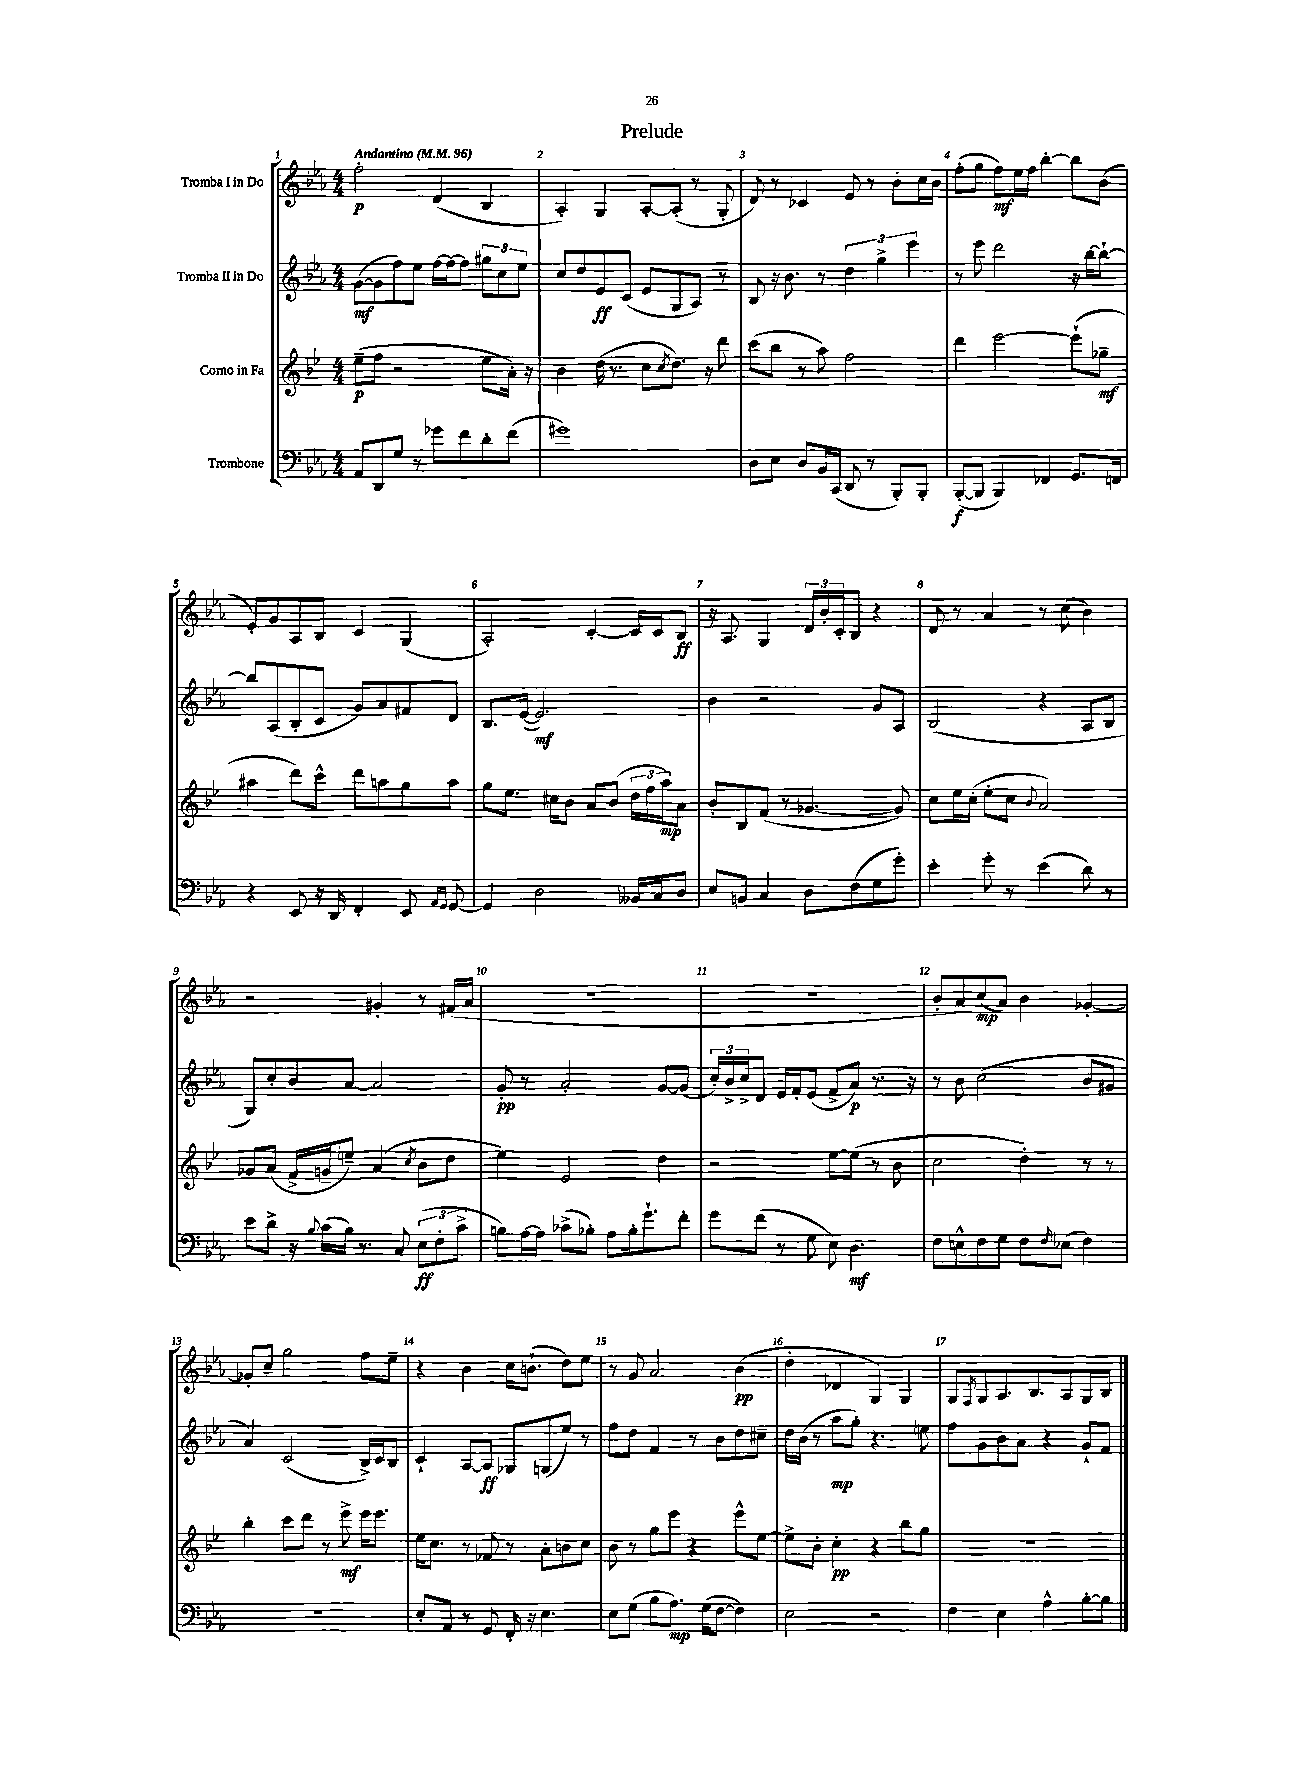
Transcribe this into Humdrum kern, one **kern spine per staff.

**kern	**dynam	**kern	**dynam	**kern	**dynam	**kern	**dynam
*part4	*part4	*part3	*part3	*part2	*part2	*part1	*part1
*staff4	*staff4	*staff3	*staff3	*staff2	*staff2	*staff1	*staff1
*I"Trombone	*	*I"Corno in Fa	*	*I"Tromba II in Do	*	*I"Tromba I in Do	*
*clefF4	*	*clefG2	*	*clefG2	*	*clefG2	*
*k[b-e-a-]	*	*k[b-e-]	*	*k[b-e-a-]	*	*k[b-e-a-]	*
*M4/4	*	*M4/4	*	*M4/4	*	*M4/4	*
*MM96	*	*MM96	*	*MM96	*	*MM96	*
=1	=1	=1	=1	=1	=1	=1	=1
!	!	!	!	!	!	!LO:TX:a:B:t=Andantino	!
8AA-/L	.	(8ee-~\L	p	([8g\L	mf	2ff'\	p
8DD/	.	8ff\J	.	8g\]	.	.	.
8G/J	.	2r	.	8ff\)	.	.	.
8r	.	.	.	8ee-\J	.	.	.
8g-X\L	.	.	.	[16ff\LL	.	(4d/	.
.	.	.	.	16ff\J_	.	.	.
8f\	.	.	.	8ff\J]	.	.	.
8d'\	.	8ee-\L	.	12gg#X\L	.	4B-/	.
.	.	.	.	12cc\	.	.	.
(8f\J	.	16a'\Jk)	.	.	.	.	.
.	.	.	.	12ee-\J	.	.	.
.	.	16r	.	.	.	.	.
=2	=2	=2	=2	=2	=2	=2	=2
1g#X)	.	4b-\	.	8cc/L	.	4A-'/)	.
.	.	.	.	8dd/	.	.	.
.	.	(16dd\	.	8e-/	ff	4G/	.
.	.	8.r	.	.	.	.	.
.	.	.	.	(8c/J	.	.	.
.	.	8cc\L	.	8e-/L	.	[8A-'/L	.
.	.	8qcc/	.	.	.	.	.
.	.	8.dd\J)	.	8G/	.	(8A-'/J]	.
.	.	.	.	8A-/J)	.	8r	.
.	.	16r	.	.	.	.	.
.	.	8ddd\	.	8r	.	8G'/	.
=3	=3	=3	=3	=3	=3	=3	=3
8D\L	.	(8ccc\L	.	8B-/	.	8d/)	.
8E-\J	.	8bb-\J	.	16r	.	8r	.
.	.	.	.	8.b-\	.	.	.
8D/L	.	8r	.	.	.	4c-X/	.
16BB-/L	.	8aa\)	.	8r	.	.	.
(16CC/JJ	.	.	.	.	.	.	.
8DD/	.	2ff\	.	6dd\	.	8e-/	.
8r	.	.	.	.	.	8r	.
.	.	.	.	6gg^\	.	.	.
8BBB-'/L)	.	.	.	.	.	8b-'\L	.
.	.	.	.	6eee-\	.	.	.
8BBB-'/J	.	.	.	.	.	16cc\L	.
.	.	.	.	.	.	16b-\JJ	.
=4	=4	=4	=4	=4	=4	=4	=4
([8BBB-'/L	f	4ddd\	.	8r	.	(8ff'\L	.
8BBB-/J]	.	.	.	8eee-\	.	8gg\J	.
4BBB-/)	.	[2eee-\	.	2ddd\	.	8ff\L)	mf
.	.	.	.	.	.	16ee-\L	.
.	.	.	.	.	.	16ff\JJ	.
4FF-X/	.	.	.	.	.	[4bb-'\	.
8.GG/L	.	(8eee-`\L]	.	16r	.	8bb-\L]	.
.	.	.	.	[16bb-\KL	.	.	.
.	.	8gg-X~\J	mf	8bb-`\J_	.	(8b-\J	.
16FFn/Jk	.	.	.	.	.	.	.
!!LO:LB:g=z
=5	=5	=5	=5	=5	=5	=5	=5
4r	.	4aa#X\	.	8bb-/L]	.	8e-'/L)	.
.	.	.	.	(8A-/	.	8g/	.
8EE-/	.	8ddd\L)	.	8B-'/	.	8A-/	.
16r	.	8ccc^^\J	.	8c/J	.	8B-/J	.
16DD/	.	.	.	.	.	.	.
4FF'/	.	8ddd\L	.	8g/L)	.	4c/	.
.	.	8aan\	.	8a-/	.	.	.
8EE-/	.	8gg\	.	8f#X/	.	(4G/	.
16qqAA-/LL	.	.	.	.	.	.	.
16qqGG/JJ	.	.	.	.	.	.	.
[8GG/	.	8aa\J	.	8d/J	.	.	.
=6	=6	=6	=6	=6	=6	=6	=6
4GG/]	.	8gg\L	.	8.B-/L	.	2A-'/)	.
.	.	8.ee-\J	.	.	.	.	.
.	.	.	.	([16e-/Jk	.	.	.
2D\	.	.	.	2.e-/])	mf	.	.
.	.	16cc#X\KL	.	.	.	.	.
.	.	8b-\J	.	.	.	.	.
.	.	8a/L	.	.	.	[4c'/	.
.	.	(8b-/J	.	.	.	.	.
16BB--X/LL	.	24dd\LL	.	.	.	16c/LL]	.
.	.	24ff\	.	.	.	.	.
16C/J	.	.	.	.	.	16c/J	.
.	.	24aa\J)	mp	.	.	.	.
8D/J	.	8a\J	.	.	.	8B-/J	ff
=7	=7	=7	=7	=7	=7	=7	=7
8E-/L	.	8b-'/L	.	4b-\	.	16r	.
.	.	.	.	.	.	8.A-/	.
8BBn/J	.	8B-/	.	.	.	.	.
4C/	.	(8f/J	.	2r	.	4G/	.
.	.	8r	.	.	.	.	.
8D\L	.	[4.g-X/	.	.	.	24d/LL	.
.	.	.	.	.	.	24b-'/	.
.	.	.	.	.	.	24c'/J	.
(8F\	.	.	.	.	.	8B-/J	.
8G\	.	.	.	8g/L	.	4r	.
8g'\J)	.	8g-/])	.	8A-/J	.	.	.
=8	=8	=8	=8	=8	=8	=8	=8
4e-'\	.	8cc\L	.	(2B-/	.	8d/	.
.	.	16ee-\L	.	.	.	8r	.
.	.	(16cc'\JJ	.	.	.	.	.
8g'\	.	8ee-'\L	.	.	.	4a-/	.
8r	.	8cc\J	.	.	.	.	.
.	.	8qqb-/	.	.	.	.	.
(4e-\	.	2a/)	.	4r	.	8r	.
.	.	.	.	.	.	(8cc\	.
8d\)	.	.	.	8A-/L	.	4b-\)	.
8r	.	.	.	8B-/J	.	.	.
!!LO:LB:g=z
=9	=9	=9	=9	=9	=9	=9	=9
8e-\L	.	8g-X/L	.	8G/L)	.	2r	.
8d^\J	.	(8a/J	.	8cc'/	.	.	.
16r	.	16f^/LL	.	8b-/	.	.	.
8qqB-/	.	.	.	.	.	.	.
(16c\LL	.	16gn~/J	.	.	.	.	.
16B-\JJ)	.	8een~/J)	.	[8a-/J	.	.	.
8.r	.	.	.	.	.	.	.
.	.	(4a/	.	2a-/]	.	4g#X'/	.
8C/	.	.	.	.	.	.	.
.	.	8qcc/	.	.	.	.	.
(12E-\L	ff	8b-\L	.	.	.	8r	.
12F'\	.	.	.	.	.	.	.
.	.	8dd\J	.	.	.	(16f#X/LL	.
12c^\J	.	.	.	.	.	.	.
.	.	.	.	.	.	16a-/JJ	.
=10	=10	=10	=10	=10	=10	=10	=10
8Bn\L)	.	4ee-\)	.	8g'/	pp	1r	.
[16A-\L	.	.	.	8r	.	.	.
16A-\JJ]	.	.	.	.	.	.	.
(8c-X^\L	.	2e-/	.	2a-'/	.	.	.
8B-X'\J)	.	.	.	.	.	.	.
8A-\L	.	.	.	.	.	.	.
16B-'\k	.	.	.	.	.	.	.
8.g`\	.	.	.	.	.	.	.
.	.	4dd\	.	[8g/L	.	.	.
8f'\J	.	.	.	(8g/J]	.	.	.
=11	=11	=11	=11	=11	=11	=11	=11
8g\L	.	2r	.	24cc'/LL)	.	1r	.
.	.	.	.	24b-^/	.	.	.
.	.	.	.	24cc^/J	.	.	.
(8f\J	.	.	.	8d/J	.	.	.
8r	.	.	.	16e-/LL	.	.	.
.	.	.	.	16f'/J	.	.	.
8G\	.	.	.	(8e-/J	.	.	.
8E-\)	.	[8ee-\L	.	8f^/L	.	.	.
4.D\	mf	(8ee-\J]	.	8a-/J)	p	.	.
.	.	8r	.	8.r	.	.	.
.	.	8b-\	.	.	.	.	.
.	.	.	.	16r	.	.	.
=12	=12	=12	=12	=12	=12	=12	=12
8F\L	.	2cc\	.	8r	.	8b-'/L	.
8En^^\	.	.	.	8b-\	.	8a-/)	.
8F\	.	.	.	(2cc\	.	(8cc/	mp
8G\J	.	.	.	.	.	8a-/J)	.
8F\L	.	4dd'\)	.	.	.	4b-\	.
16qqF/	.	.	.	.	.	.	.
(8E-X\J	.	.	.	.	.	.	.
4F\)	.	8r	.	8b-/L	.	[4g-X'/	.
.	.	8r	.	8g#X/J	.	.	.
!!LO:LB:g=z
=13	=13	=13	=13	=13	=13	=13	=13
1r	.	4bb-'\	.	4a-/)	.	8g-X'/L]	.
.	.	.	.	.	.	8cc~/J	.
.	.	8ccc\L	.	(2c/	.	2gg\	.
.	.	8ddd\J	.	.	.	.	.
.	.	8r	.	.	.	.	.
.	.	8eee-^\	mf	.	.	.	.
.	.	16eee-\KL	.	16B-^/LL)	.	8ff\L	.
.	.	8.eee-\J	.	16c/J	.	.	.
.	.	.	.	8B-/J	.	8ee-~\J	.
=14	=14	=14	=14	=14	=14	=14	=14
8E-'/L	.	16ee-\KL	.	4c`/	.	4r	.
.	.	8.cc\J	.	.	.	.	.
8AA-/J	.	.	.	.	.	.	.
8r	.	8r	.	[8A-/L	.	4b-\	.
8GG/	.	8f-X/	.	8A-/J]	ff	.	.
16FF'/	.	8r	.	8G-X/L	.	16cc\KL	.
16r	.	.	.	.	.	(8.bn`\J	.
4.E-\	.	8a'\L	.	(8Gn/	.	.	.
.	.	8bn\	.	8ee-/J)	.	8dd\L)	.
.	.	8cc\J	.	8r	.	8ee-\J	.
=15	=15	=15	=15	=15	=15	=15	=15
8E-\L	.	8b-\	.	8ff\L	.	8r	.
(8G\J	.	8r	.	8dd\J	.	8g/	.
8B-\L	.	8gg\L	.	4f/	.	2a-/	.
8.A-\J)	mp	8eee-\J	.	.	.	.	.
.	.	4r	.	8r	.	.	.
(16G\KL	.	.	.	.	.	.	.
[8F\J	.	.	.	8b-\L	.	.	.
4F\])	.	8eee-^^\L	.	8dd\	.	(4b-\	pp
.	.	[8ee-\J	.	8cc#X~\J	.	.	.
=16	=16	=16	=16	=16	=16	=16	=16
2E-\	.	8ee-^\L]	.	16dd\LL	.	4dd'\	.
.	.	.	.	(16b-\JJ	.	.	.
.	.	8b-'\J	.	8r	.	.	.
.	.	4cc'\	pp	8aa-\L	mp	4d-X/	.
.	.	.	.	8gg'\J)	.	.	.
2r	.	4r	.	4.r	.	4G/)	.
.	.	8bb-\L	.	.	.	4G/	.
.	.	8gg\J	.	8een\	.	.	.
=17	=17	=17	=17	=17	=17	=17	=17
4F\	.	1r	.	8ff\L	.	8G/L	.
.	.	.	.	.	.	8qF/	.
.	.	.	.	8g\	.	8G/	.
4E-\	.	.	.	8b-\	.	8.A-/	.
.	.	.	.	8a-\J	.	.	.
.	.	.	.	.	.	8.B-/	.
4A-^^\	.	.	.	4r	.	.	.
.	.	.	.	.	.	8A-/	.
[8B-'\L	.	.	.	8g`/L	.	8G/	.
8B-\J]	.	.	.	8f/J	.	8B-/J	.
==	==	==	==	==	==	==	==
*-	*-	*-	*-	*-	*-	*-	*-
